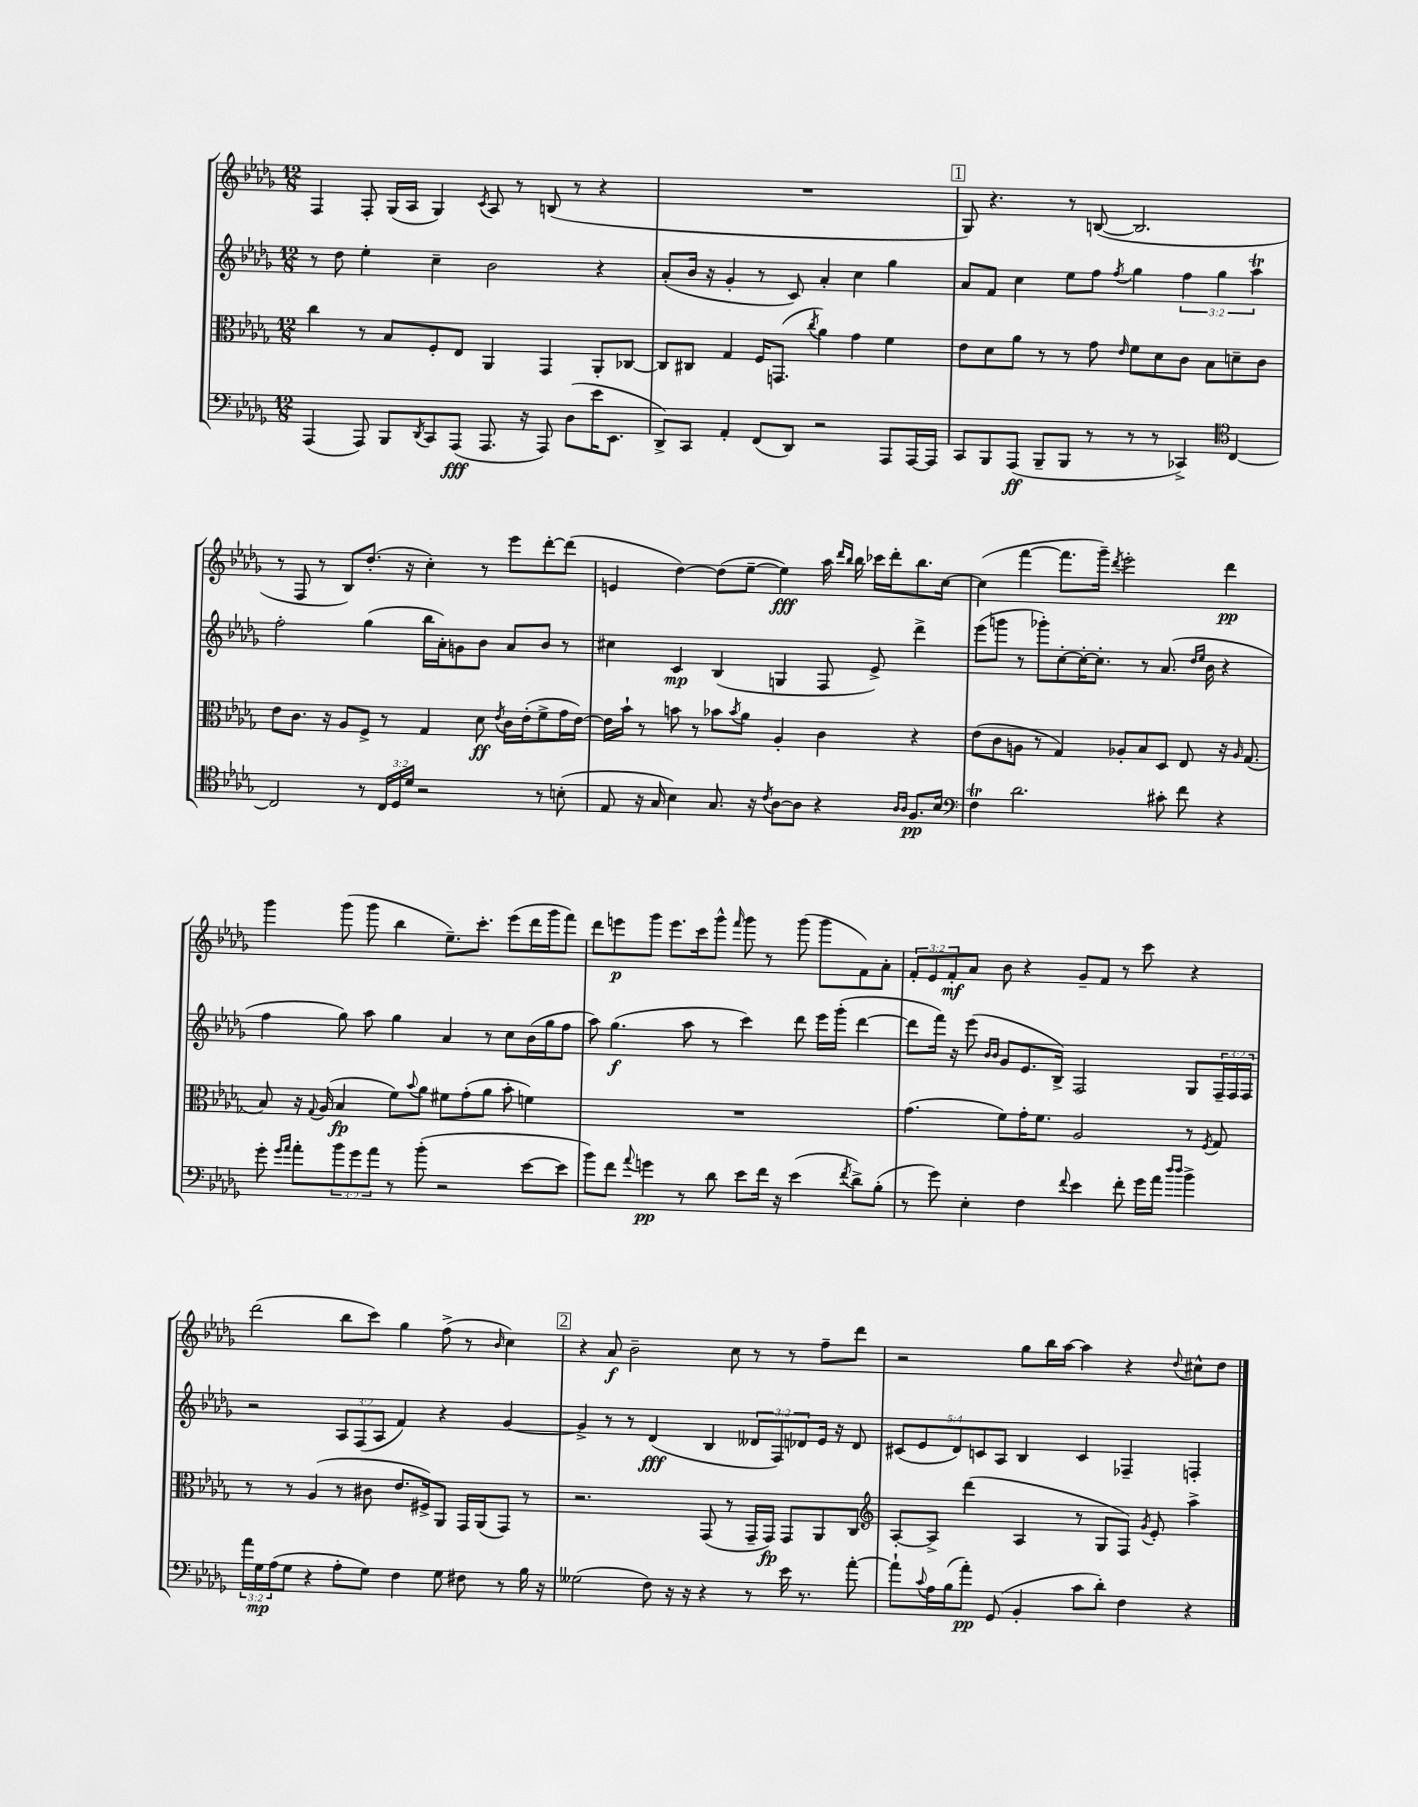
<<
\new StaffGroup <<
\new Staff = "s0" {
    \clef treble \key des \major \numericTimeSignature \time 12/8 \override Staff.TupletNumber.text = #tuplet-number::calc-fraction-text
    f4 f8-. ges16( aes16 ges4) \acciaccatura { c'8 } aes8 r8 b8( r8 r4 |
    R1. |
    \mark \markup { \box "1" } ges8) r4. r8 b8~( b2. |
    r8 f8 r8 bes8) des''8.-.( r16 c''4-.) r8 ees'''8 des'''8~-. des'''8( |
    e'4 des''4~) des''8( ees''8~-- ees''4\fff) aes''16 \grace { des'''16 bes''16 } bes''16 ces'''16 des'''16-. bes''8. c''16~ |
    c''4( f'''4~ f'''8. ges'''16--) \acciaccatura { des'''8 } ees'''2-. des'''4\pp |
    ges'''4 ges'''8( ges'''8 bes''4 ees''8.--) c'''8.-. ees'''8( des'''16 ges'''16 f'''8) |
    des'''8 e'''8\p ges'''8 e'''8. c'''16 ges'''8-^ \grace { f'''16 } ges'''8 r8 ges'''8( ges'''8 f'8) aes'8-. |
    \tuplet 3/2 { f'8-. ees'8 f'8-.\mf } aes'8 bes'8 r4 ges'8-- f'8 r8 c'''8 r4 |
    des'''2( bes''8 c'''8) ges''4 f''8->( r8 \grace { bes'16 } c''4) |
    \mark \markup { \box "2" } r4 aes'8\f bes'2-- c''8 r8 r8 f''8-- des'''8 |
    r2 ges''8 bes''16 aes''16~ aes''4 r4 \appoggiatura { des''8 } cis''8-^ des''8 \bar "|." |
}
\new Staff = "s1" {
    \clef treble \key des \major \numericTimeSignature \time 12/8 \override Staff.TupletNumber.text = #tuplet-number::calc-fraction-text
    r8 des''8 ees''4-. c''4-- bes'2 r4 |
    aes'8-.( bes'16 r16 ges'4-. r8 c'8) aes'4-. c''4 ges''4 |
    \mark \markup { \box "1" } aes'8 f'8 c''4 ees''8 f''8 \acciaccatura { f''8 } ges''4 \tuplet 3/2 { f''4 ges''4 aes''4\trill } |
    f''2-. ges''4( bes''16 aes'16-.) g'8 bes'8 aes'8 bes'8 r8 |
    cis''4 c'4\mp bes4( g4 f8 ees'8->) des'''4-> |
    ees'''8( g'''8 r8 ges'''8-.) c''8~-. c''16~-. c''8.-. r8 aes'8.( \grace { des''16 ees''16 } bes'16 r4 |
    f''4 ges''8) aes''8 ges''4 aes'4 r8 c''8 bes'16( ges''16 f''8 |
    aes''8) ges''4.\f( aes''8 r8 c'''4) des'''8 ees'''16 ges'''16-.( des'''4~ |
    des'''8 f'''16) r16 ees'''8( \grace { bes'16 bes'16 } ges'8 ees'8. bes16->) f2 ges8 \tuplet 3/2 { f16-- f16 f16 } |
    r2 \tuplet 3/2 { aes8 f8( aes8 } f'4) r4 ges'4~ |
    \mark \markup { \box "2" } ges'4-> r8 r8 des'4\fff( bes4 \tuplet 3/2 { deses'8 f8) des'8 } ees'16 r16 des'8 |
    \tuplet 5/4 { cis'8( ees'8 des'8) c'8 aes8 } bes4 c'4 fes4-- f4-. \bar "|." |
}
\new Staff = "s2" {
    \clef alto \key des \major \numericTimeSignature \time 12/8
    c''4 r8 bes8 f8-. ees8 aes,4 ges,4 aes,8-. ces8~ |
    ces8 cis8 ges4 f16 g,8.( \acciaccatura { c''8 } aes'4) ges'4 f'4 |
    \mark \markup { \box "1" } ees'8 des'8 aes'8 r8 r8 ges'8 \grace { ees'16 } f'8 des'8 c'8 bes8 d'8-- c'8 |
    ees'8 c'8. r16 aes8 f8-> r8 ges4 des'8\ff \acciaccatura { ees'8 } c'16 ees'16-.( f'8-> ges'16 ees'16~) |
    ees'16 bes'16-! r8 b'8 r8 bes'8 \acciaccatura { bes'8 } aes'8 aes4-. c'4 r4 |
    ees'8( c'8 a8 r8 ges4) aes8-. bes8 des8 ees8 r16 \grace { aes16 } ges8.( |
    bes8) r16 \appoggiatura { ges8 } aes16( bes4\fp f'8) \appoggiatura { bes'8 } aes'8 fis'8 ges'8-.( aes'8 bes'8-. f'4) |
    R1. |
    ges'4.( f'8) ges'16-. f'8. aes2 r8 \acciaccatura { f8 } ges8 |
    r8 r8 aes4( r8 cis'8 ees'8. fis16->) aes,8 ges,16 aes,16( ges,8) r8 |
    \mark \markup { \box "2" } r2. ges,8( r8 ges,16-- ges,16\fp) ges,8 aes,8 c8 |
    \clef treble aes8~-. aes8-> des'''4( aes4 r8 ges8 f8) \acciaccatura { ges'8 } ees'8-. aes''4-> \bar "|." |
}
\new Staff = "s3" {
    \clef bass \key des \major \numericTimeSignature \time 12/8 \override Staff.TupletNumber.text = #tuplet-number::calc-fraction-text
    aes,,4( aes,,8) bes,,8 \acciaccatura { des,8 } c,8 aes,,8\fff( aes,,8. r16 aes,,8) des8( ees'16 ees,8. |
    des,8->) c,8 aes,4-. f,8( des,8) r2 aes,,8 aes,,16~ aes,,16 |
    \mark \markup { \box "1" } c,8 bes,,8 aes,,8\ff( bes,,8-- bes,,8 r8 r8 r8 ces,4->) \clef tenor c4~ |
    c2 r8 \tuplet 3/2 { c16 des16 des'16 } r2 r8 b8-.( |
    ees8 r16 ges16 bes4) ges8. r16 \acciaccatura { c'8 } aes8~ aes8 r4 \grace { aes16 aes16 } f8.\pp bes16 |
    \clef bass f4\trill des'2. cis'8-. f'8 r4 |
    ges'8-. \grace { ges'16 aes'16 } aes'8-. \tuplet 3/2 { bes'8 ges'8 aes'8 } r8 bes'8-.( r2 ees'8~ ees'8 |
    bes'8) f'8 \appoggiatura { aes'8 } g'4\pp r8 des'8 ees'8 f'16 r16 ees'4( \acciaccatura { f'8 } des'8->) bes8-.( |
    r8 ges'8) ees4-. f4 \appoggiatura { f'8 } ees'4 f'8-. ges'16 aes'16 \grace { des''16 des''16 } bes'4-> |
    \tuplet 3/2 { aes'16 ges16\mp aes16( } ges8 r4 aes8-. ges8) f4 ges8 fis8 r8 bes16 r16 |
    \mark \markup { \box "2" } geses2( f8) r16 r16 r4 r8 ees'16 r8. aes'8~-. |
    aes'8-! \appoggiatura { c'8 } aes16 bes16( aes'8-.\pp) ges,8( bes,4-. c'8 des'8-.) f4 r4 \bar "|." |
}
>>
>>
\layout { \context { \Score \remove "Bar_number_engraver" } }
